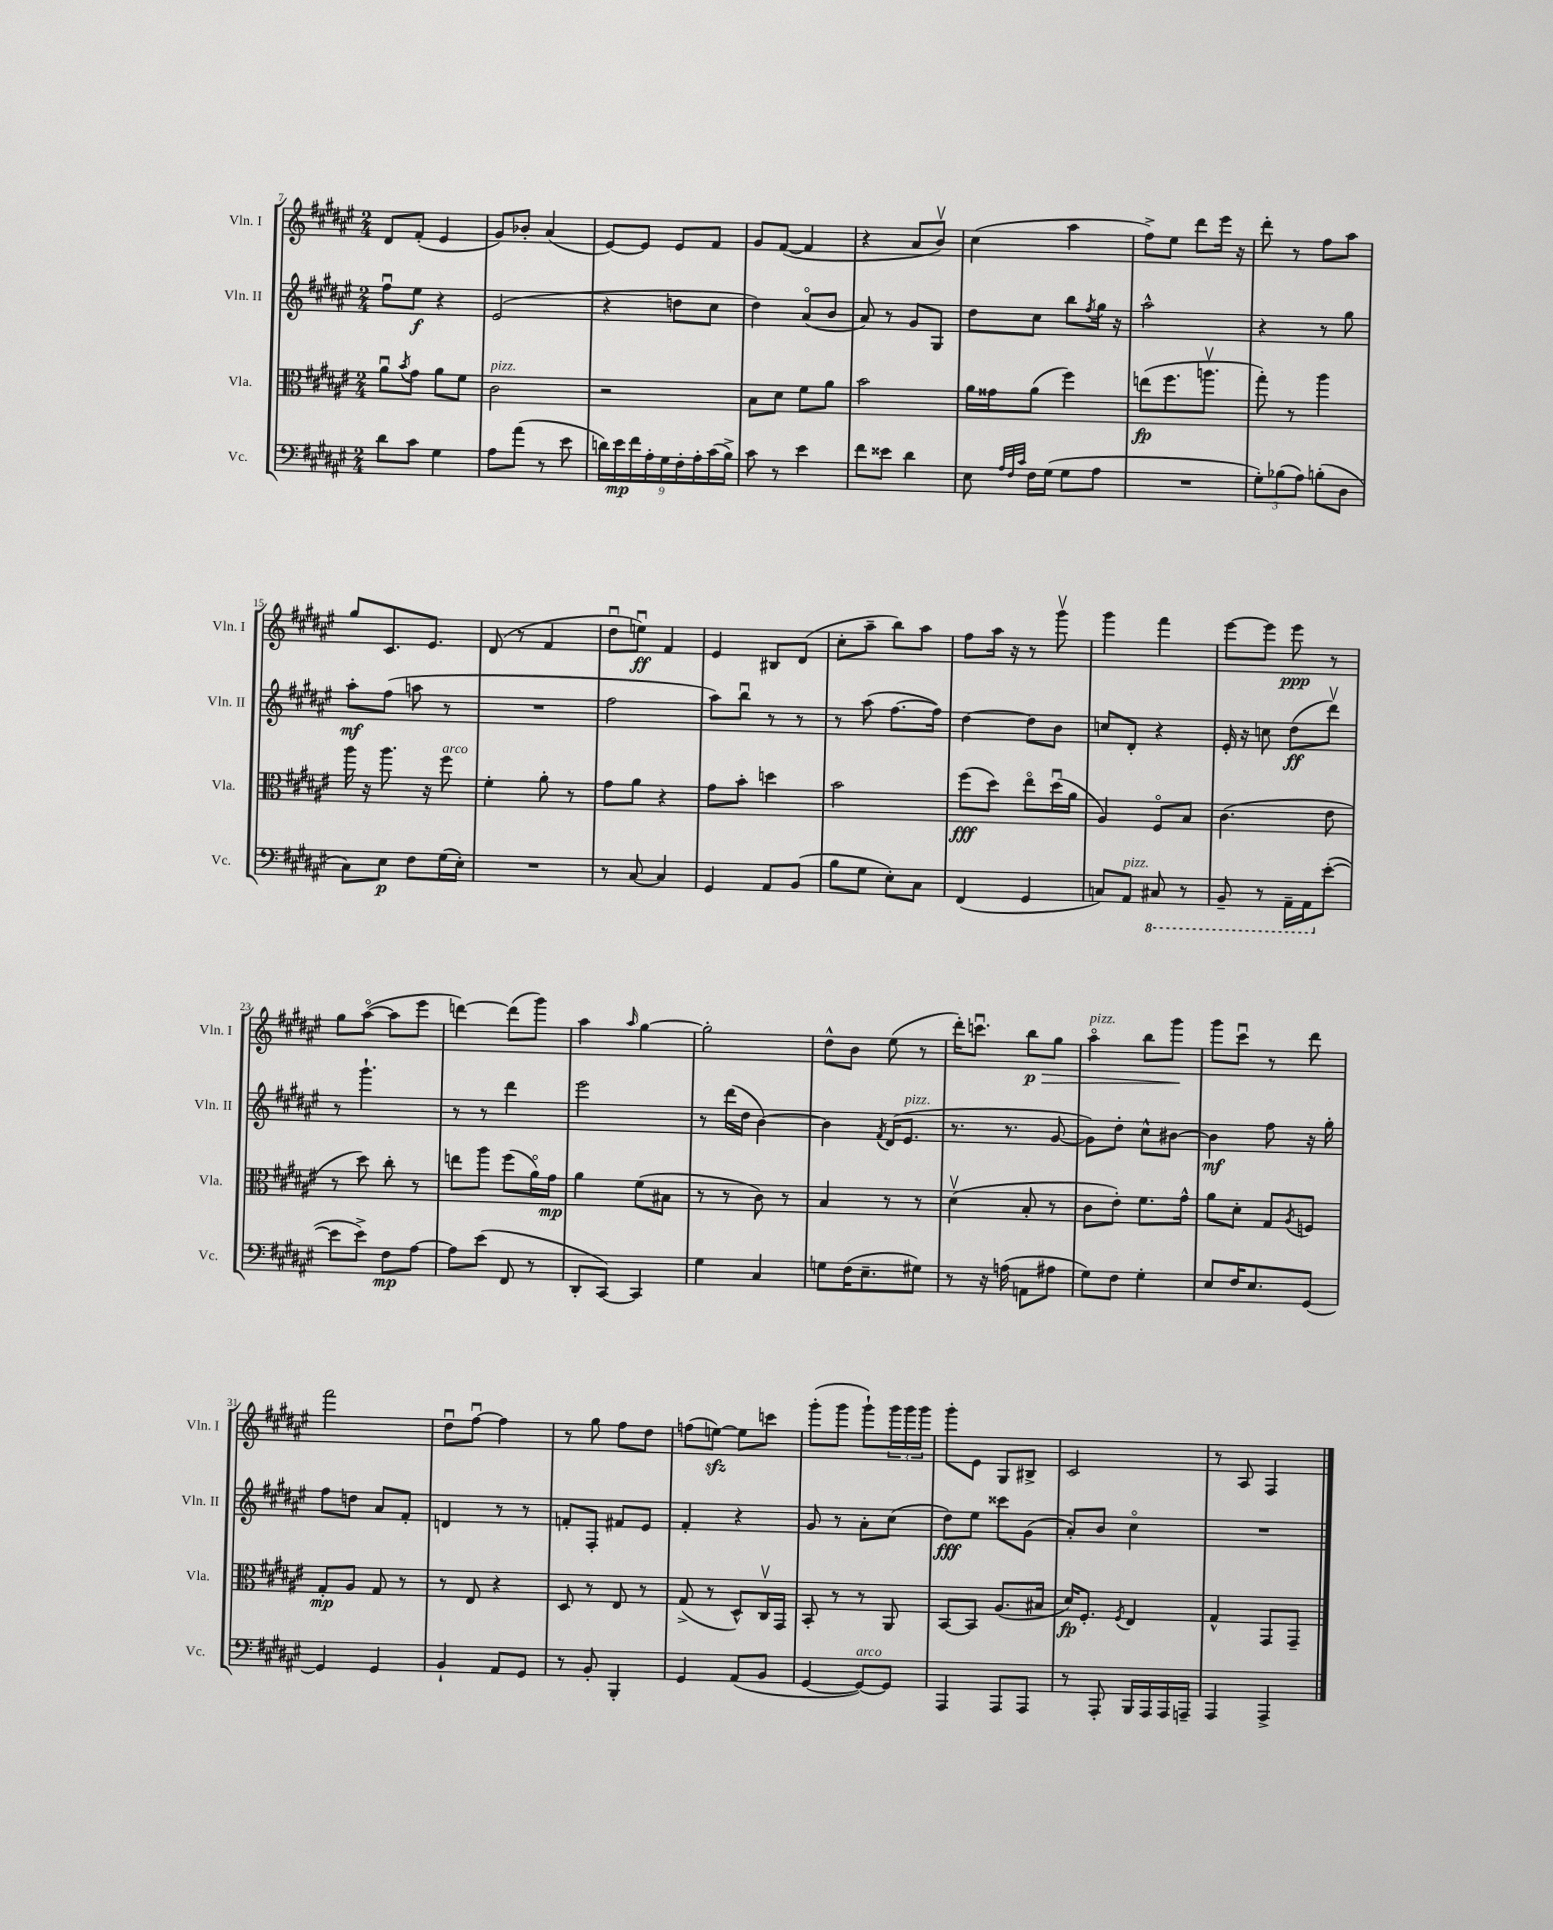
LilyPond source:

<<
\new StaffGroup <<
\new Staff = "s0" \with { instrumentName = "Vln. I" shortInstrumentName = "Vln. I" } {
    \clef treble \key fis \major \numericTimeSignature \time 2/4
    dis'8 fis'8-.( eis'4 |
    gis'8) bes'8-. ais'4( |
    eis'8~) eis'8 eis'8 fis'8 |
    gis'8 fis'8~( fis'4 |
    r4 ais'8 b'8\upbow) |
    cis''4( ais''4 |
    fis''8->) eis''8 dis'''8 eis'''16 r16 |
    dis'''8-. r8 fis''8 ais''8 |
    gis''8 cis'8. eis'8. |
    dis'8( r8 fis'4 |
    dis''8\downbow e''8\downbow\ff) fis'4 |
    eis'4 bis8 dis'8( |
    cis''8-. ais''8-- b''8) ais''8 |
    fis''8 ais''16 r16 r8 gis'''8\upbow |
    gis'''4 fis'''4 |
    eis'''8~ eis'''8 eis'''8\ppp r8 |
    gis''8 ais''8~\flageolet( ais''8 eis'''8 |
    d'''4~) d'''8( gis'''8) |
    ais''4 \grace { ais''16 } gis''4~ |
    gis''2-. |
    dis''8-^ b'8 eis''8( r8 |
    dis'''16-.) c'''8.\downbow b''8\p\> gis''8 |
    ais''4\flageolet^\markup { \italic "pizz." } b''8 gis'''8\! |
    gis'''8 cis'''8\downbow r8 dis'''8 |
    fis'''2 |
    dis''8\downbow fis''8~\downbow fis''4 |
    r8 gis''8 fis''8 dis''8 |
    f''8( e''8~\sfz) e''8 c'''8 |
    gis'''8-.( gis'''8 gis'''8-!) \tuplet 3/2 { gis'''16 gis'''16 gis'''16 } |
    gis'''8-. eis'8 gis8 bis8-> |
    cis'2 |
    r8 ais8 fis4 \bar "|." |
}
\new Staff = "s1" \with { instrumentName = "Vln. II" shortInstrumentName = "Vln. II" } {
    \clef treble \key fis \major \numericTimeSignature \time 2/4
    fis''8\downbow eis''8\f r4 |
    eis'2( |
    r4 d''8 cis''8 |
    dis''4) ais'8\flageolet( b'8 |
    ais'8) r8 gis'8 gis8 |
    dis''8 cis''8 b''8 \acciaccatura { fis''8 } gis''16 r16 |
    ais''2-^ |
    r4 r8 gis''8 |
    ais''8-.\mf fis''8( a''8 r8 |
    R2 |
    fis''2 |
    ais''8) b''8\downbow r8 r8 |
    r8 ais''8( fis''8.~ fis''16) |
    dis''4~ dis''8 b'8 |
    c''8 dis'8-. r4 |
    eis'16-. r16 c''8 dis''8\ff( dis'''8\upbow) |
    r8 gis'''4.-! |
    r8 r8 dis'''4 |
    eis'''2 |
    r8 dis'''16( dis''16 b'4~) |
    b'4 \acciaccatura { fis'8 } dis'16( eis'8.^\markup { \italic "pizz." } |
    r8. r8. gis'8~ |
    gis'8) dis''8-. cis''8-^ bis'8~ |
    bis'4\mf fis''8 r16 gis''16-. |
    fis''8 d''8 ais'8 fis'8-. |
    d'4 r8 r8 |
    f'8-. fis8-. fis'8 eis'8 |
    fis'4-. r4 |
    gis'8 r8 ais'8-. cis''8( |
    dis''8\fff) eis''8 cisis'''8 gis'8( |
    ais'8-.) b'8 cis''4\flageolet |
    R2 \bar "|." |
}
\new Staff = "s2" \with { instrumentName = "Vla." shortInstrumentName = "Vla." } {
    \clef alto \key fis \major \numericTimeSignature \time 2/4
    ais'8\downbow \acciaccatura { b'8 } gis'8 ais'8 fis'8 |
    cis'2^\markup { \italic "pizz." } |
    r2 |
    b8 dis'8 fis'8 ais'8 |
    b'2 |
    ais'16 gisis'16 ais'8( fis''4) |
    e''8\fp( fis''8. a''8.\upbow |
    gis''8-.) r8 ais''4 |
    ais''16 r16 ais''8. r16 fis''8^\markup { \italic "arco" } |
    fis'4-. ais'8-. r8 |
    gis'8 ais'8 r4 |
    gis'8 b'8-. d''4 |
    b'2 |
    fis''8\fff( dis''8) eis''8\flageolet dis''16\downbow( ais'16 |
    ais4) fis8\flageolet b8 |
    cis'4.( eis'8 |
    r8 dis''8) cis''8-. r8 |
    e''8 ais''8 fis''8( ais'16\flageolet) gis'16\mp |
    ais'4 fis'8( bis8 |
    r8 r8 cis'8) r8 |
    b4 r8 r8 |
    dis'4\upbow( b8-. r8 |
    cis'8 eis'8-.) fis'8. gis'16-^ |
    ais'8 dis'8-. gis8 \acciaccatura { ais8 } f8 |
    gis8-.\mp ais8 gis8 r8 |
    r8 eis8 r4 |
    dis8 r8 eis8 r8 |
    gis8->( r8 dis8-^) cis16\upbow gis,16 |
    b,8-. r8 r8 ais,8 |
    b,8~ b,8 ais8.( bis16 |
    dis'16\fp) fis8.-. \acciaccatura { fis8 } eis4 |
    gis4-^ gis,8 gis,8-- \bar "|." |
}
\new Staff = "s3" \with { instrumentName = "Vc." shortInstrumentName = "Vc." } {
    \clef bass \key fis \major \numericTimeSignature \time 2/4
    dis'8 cis'8 gis4 |
    ais8 ais'8( r8 eis'8 |
    \tuplet 9/8 { d'16) eis'16\mp fis'16 ais16-. gis16 fis16-. ais16-. cis'16( b16->) } |
    cis'8 r8 eis'4 |
    fis'8 eisis'8 dis'4 |
    eis8 \grace { ais32 fis32 cis'32 } fis16 gis16( gis8 ais8 |
    R2 |
    \tuplet 3/2 { gis8-.) bes8( ais8) } b8-.( dis8 |
    cis8) eis8\p fis8 gis16( eis16-.) |
    R2 |
    r8 cis8~ cis4 |
    gis,4 ais,8 b,8( |
    b8 gis8 eis8-.) cis8 |
    fis,4( gis,4 |
    c8) ais,8^\markup { \italic "pizz." } \ottava #-1 cis,!8 r8 |
    b,,8-- r8 ais,,16-- ais,,16 \ottava #0 eis'8~-.( |
    eis'8 eis'8->) fis8\mp ais8~ |
    ais8 eis'8( fis,8 r8 |
    dis,8-. cis,8~) cis,4 |
    gis4 cis4 |
    g8 fis16( eis8.-- gis8) |
    r8 r16 a16( a,8 ais8 |
    gis8) fis8 gis4-. |
    eis8 fis16 eis8. gis,8~ |
    gis,4 gis,4 |
    b,4-! ais,8 gis,8 |
    r8 b,8-. b,,4-. |
    gis,4 ais,8( b,8 |
    gis,4~ gis,8~^\markup { \italic "arco" }) gis,8 |
    ais,,4 ais,,8 ais,,8 |
    r8 ais,,8-. b,,16 ais,,16 ais,,16 a,,16-- |
    ais,,4 ais,,4-> \bar "|." |
}
>>
>>
\layout { \context { \Score currentBarNumber = #7 } }
